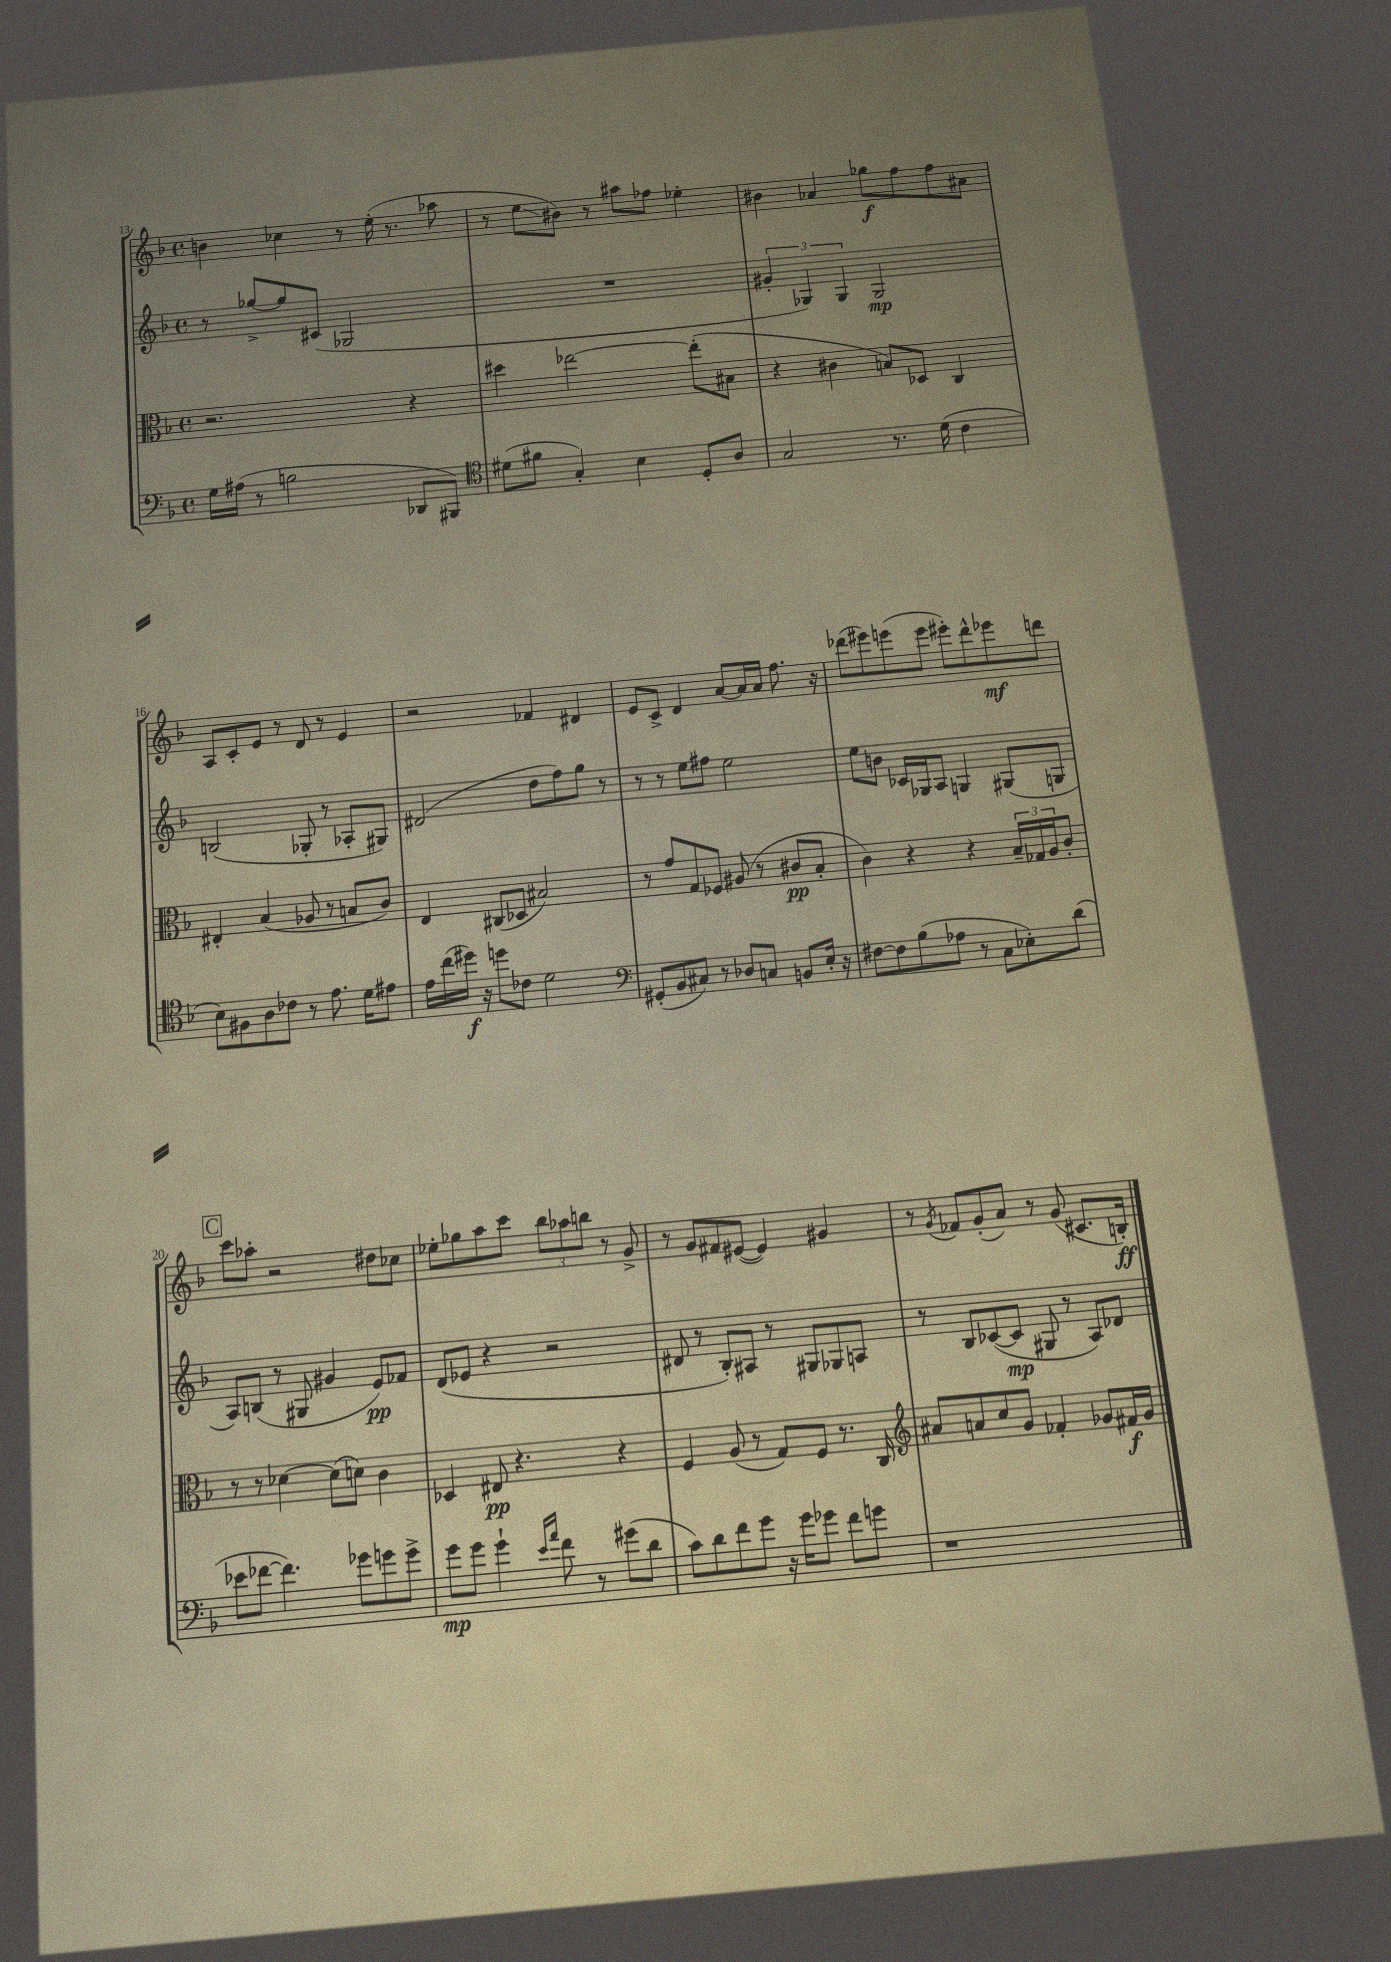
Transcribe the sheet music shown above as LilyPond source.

<<
\new StaffGroup <<
\new Staff = "s0" {
    \clef treble \key f \major \defaultTimeSignature \time 4/4
    b'4 ces''4 r8 e''16-.( r8. aes''8 |
    r8 e''8\glissando bis'8) r8 ais''8 fes''8 ees''4-. |
    bis'4 aes'4 ges''8\f f''8 f''8 ais'8 |
    a8 c'8-. e'8 r8 d'8 r8 e'4 |
    r2 fes'4 dis'4 |
    e'8 c'8-> d'4 a'8~ a'16 a'16 f''8. r16 |
    des'''8( eis'''8) e'''8( e'''8 eis'''8-.) des'''8-^ ees'''8\mf d'''8 |
    \mark \markup { \box "C" } c'''8 aes''8-. r2 dis''8 ces''8 |
    ees''8-. ges''8 a''8 c'''8 \tuplet 3/2 { bes''8 aes''8 b''8 } r8 g'8-> |
    r8 g'8 fis'8 eis'8~( eis'4) gis'4 |
    r8 \acciaccatura { g'8 } fes'8 g'8-.( a'8) r8 g'8( cis'8. b16-.\ff) \bar "|." |
}
\new Staff = "s1" {
    \clef treble \key f \major \defaultTimeSignature \time 4/4
    r8 ges''8~-> ges''8 cis'8( ges2 |
    R1 |
    \tuplet 3/2 { gis'4-. ges4) ges4 } ges2\mp |
    b2( ges8-. r8 aes8-. gis8) |
    dis'2( d''8 f''8) g''8 r8 |
    r8 r8 e''8 fis''8 e''2 |
    e''8 b'8 ces'16 ges16 a8 g4 gis8( g8 |
    \mark \markup { \box "C" } a8) b8( r8 gis8 gis'4 e'8\pp) fes'8 |
    d'8( ees'8 r4 r2 |
    dis'8 r8 bes8-.) ais8 r8 gis8 ges8 a8 |
    r8 bes8 ces'8~( ces'8\mp gis8 r8 a8) des'8 \bar "|." |
}
\new Staff = "s2" {
    \clef alto \key f \major \defaultTimeSignature \time 4/4
    r2. r4 |
    dis''4 ees''2~ ees''8-.( bis8 |
    r4 cis'4 b8) des8 c4 |
    eis4-. bes4( aes8 r8 b8 c'8) |
    e4 cis8( des8 bis2) |
    r8 g'8 g8 fes8 ais8( r8 cis'8\pp bes8-. |
    c'4) r4 r4 \tuplet 3/2 { bes16-- ges16 a16 } c'8-. |
    \mark \markup { \box "C" } r8 r8 des'4~ des'8( d'8) c'4 |
    des4 eis8\pp r4. r4 |
    f4 a8( r8 g8) f8 r8. c16 |
    \clef treble ais'8 a'8 c''8 g'8 fes'4-. ges'8 fis'16\f ges'16 \bar "|." |
}
\new Staff = "s3" {
    \clef bass \key f \major \defaultTimeSignature \time 4/4
    g16 ais16( r8 b2 des,8 bis,,8) |
    \clef tenor dis'8( fis'8 g4-.) bes4 d8-. a8 |
    g2 r8. d'16( c'4 |
    bes8) fis8 a8 ces'8 r8 e'8. d'16 eis'8 |
    e'16 c''16( dis''16\f) r16 d''8 ces'8 d'2 |
    \clef bass gis,8-.( bes,8 cis8) r8 des8 c8 b,8 e16-. r16 |
    fis8~ fis8 bes8( aes8 r8 c8 ees8-.) d'8( |
    \mark \markup { \box "C" } ees'8 fes'8~ fes'4.) ges'8 g'8 g'8-> |
    g'8\mp g'8 g'4-! \grace { e'16 a'16 } f'8 r8 gis'8( d'8 |
    c'8) d'8 f'8 g'8 r16 g'16 ges'8 f'8 g'8 |
    r1 \bar "|." |
}
>>
>>
\layout { \context { \Score currentBarNumber = #13 } }
